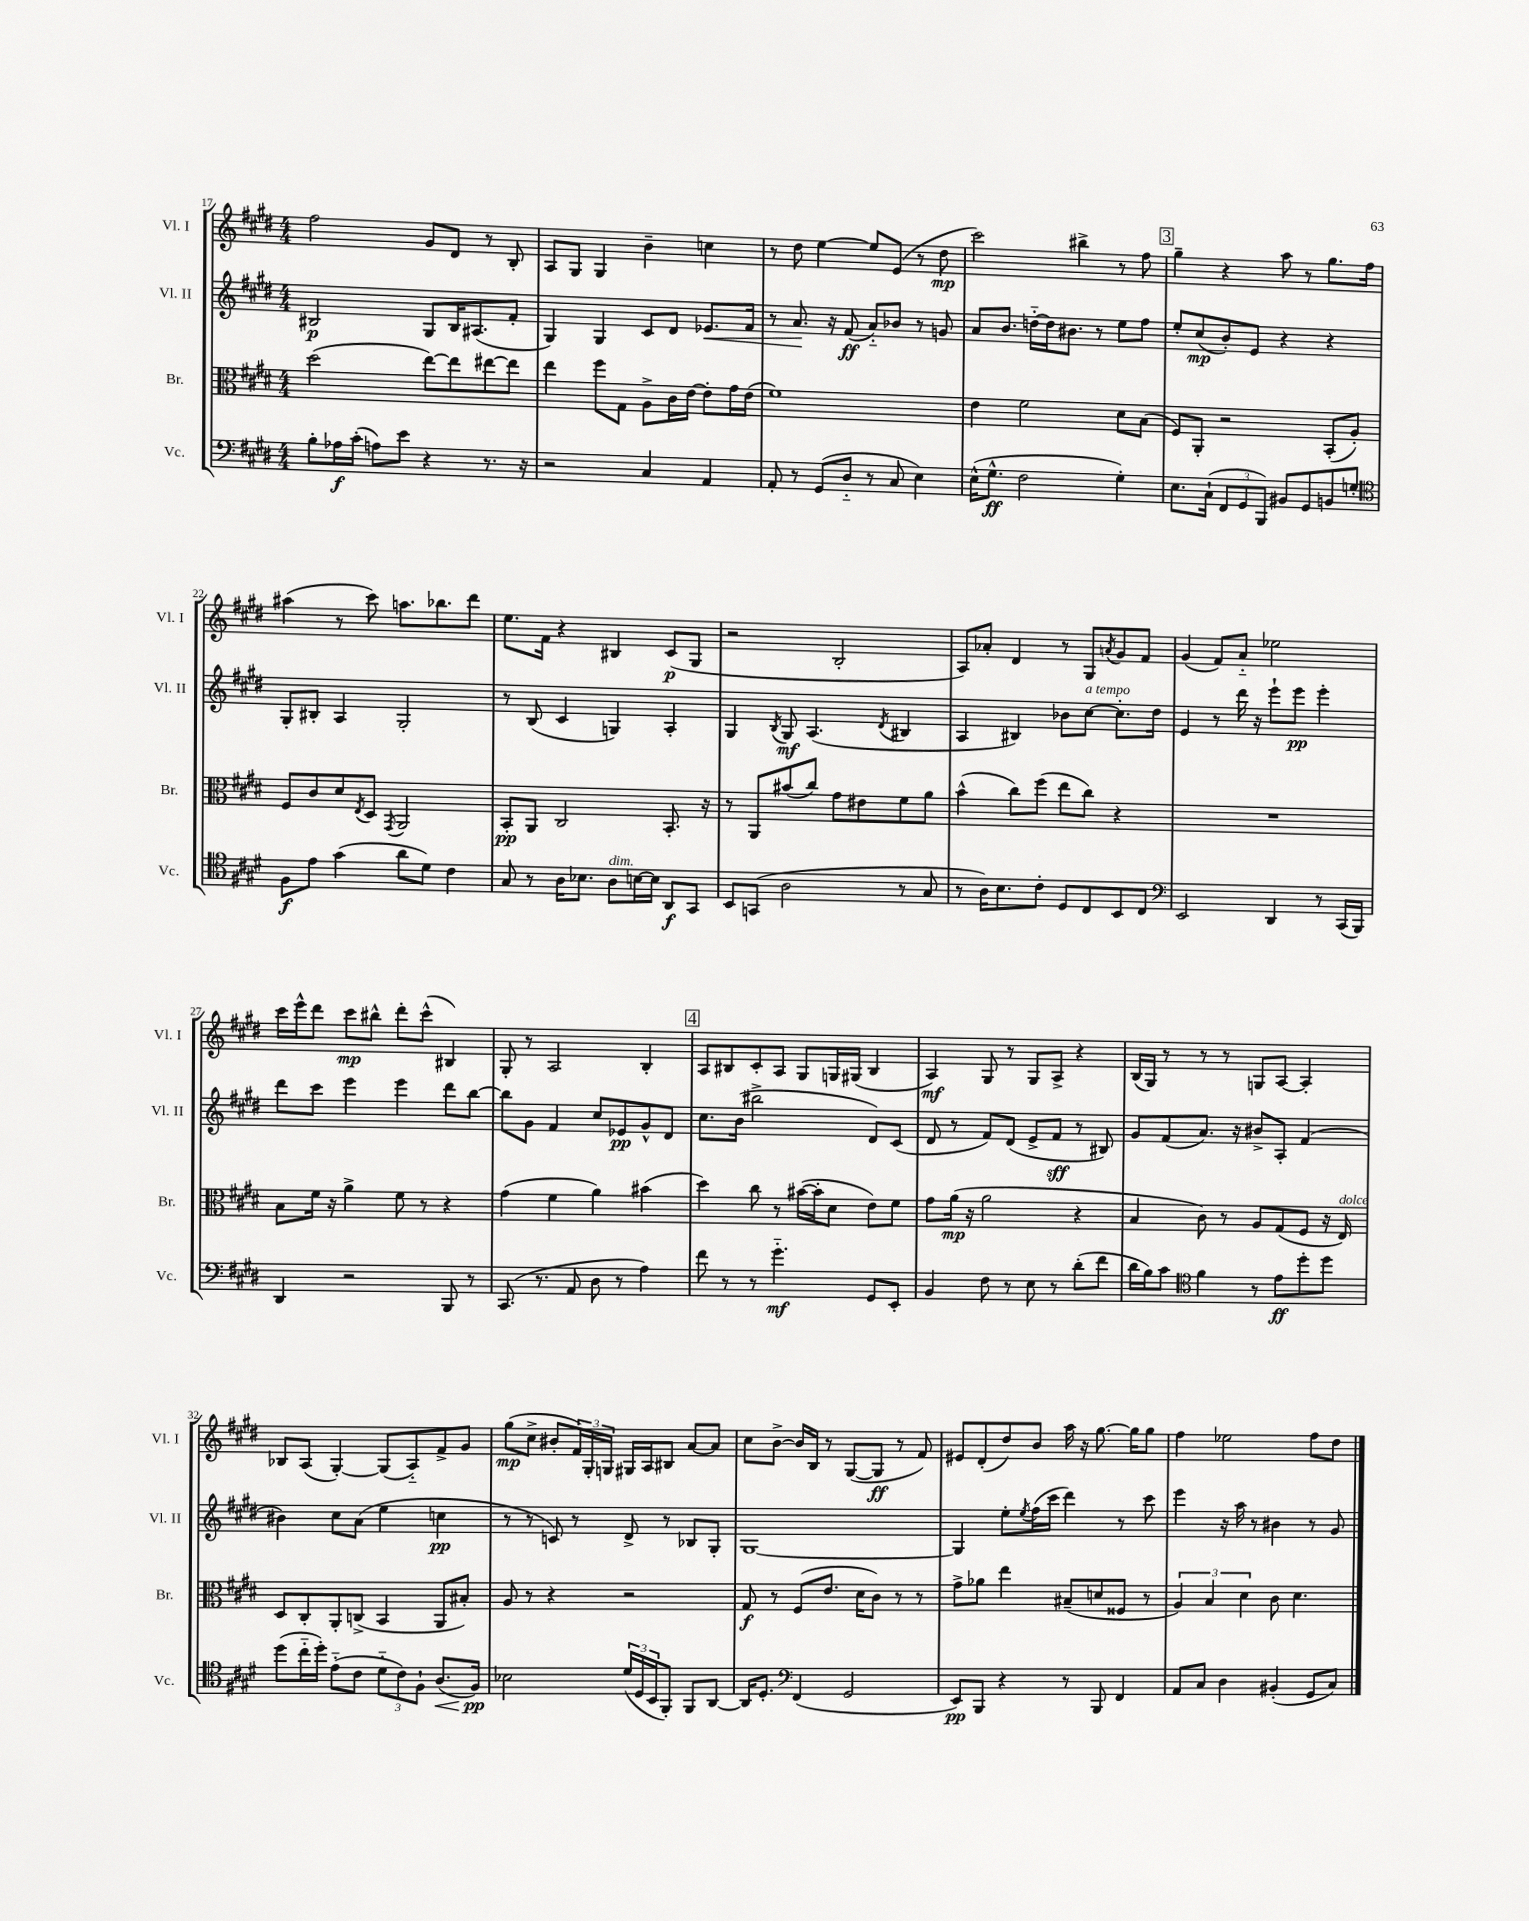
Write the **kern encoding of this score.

**kern	**kern	**kern	**kern
*staff4	*staff3	*staff2	*staff1
*clefF4	*clefC3	*clefG2	*clefG2
*k[f#c#g#d#]	*k[f#c#g#d#]	*k[f#c#g#d#]	*k[f#c#g#d#]
*M4/4	*M4/4	*M4/4	*M4/4
8B'	(2dd#	2B#	2ff#
16A-	.	.	.
(16c#'	.	.	.
8A)	.	.	.
8e	.	.	.
4r	[8ee)	8G#	8g#
.	8ee]	16B#	8d#
.	.	(8.A#	.
8.r	[8ee#	.	8r
.	8ee#]	8f#'	8B'
16r	.	.	.
=	=	=	=
2r	4ee	4G#)	8A
.	.	.	8G#
.	8ff#	4G#	4G#
.	8G#	.	.
4C#	8A^	8c#	4b~
.	16c#	8d#	.
.	[16e	.	.
4AA	8e']	8.e-	4cc
.	16g#	.	.
.	(16e	16f#	.
=	=	=	=
8AA'	1f#)	8r	8r
8r	.	8.a	8dd#
(8GG#	.	.	[4ee
.	.	16r	.
8D#'~	.	(8f#	.
8r	.	8a'~)	8ee]
8C#	.	8b-	(8e
4E)	.	8r	8r
.	.	8g	8dd#
=	=	=	=
(16E^^	4e	8a	2ccc#)
8.G#^^	.	.	.
.	.	8.b	.
2F#	2f#	.	.
.	.	[16dd'~	.
.	.	16dd]	.
.	.	8.b#	.
.	.	.	4bb#^
.	.	8r	.
4G#')	8d#	8ee	8r
.	(8B	8ff#	8ff#
=	=	=	=
8.E	8F#)	8ee'	4gg#~
.	8AA'	(8cc#	.
(16C#`	.	.	.
12FF#	2r	8b')	4r
12GG#	.	.	.
.	.	8e	.
12BBB)	.	.	.
8BB#	.	4r	8aa
8GG#	.	.	8r
8BB	(8BB'	4r	8.gg#
8G'	8A')	.	.
.	.	.	16ff#
=	=	=	=
*clefC4	*	*	*
8F#	8F#	8G#'	(4aa#
8e	8c#	8B#'	.
(4g#	8d#	4A	8r
.	8qE	.	.
.	8D#	.	8ccc#)
.	8qGG#	.	.
8a	2AA	2G#'	8.aa
8d#)	.	.	.
.	.	.	8.bb-
4c#	.	.	.
.	.	.	8ddd#
=	=	=	=
8G#	8BB'	8r	8.ee
8r	8AA	(8B	.
.	.	.	16f#
16A	2C#	4c#	4r
8.B-	.	.	.
8A	.	4G)	4B#
[16B	.	.	.
16B]	.	.	.
8AA	8.BB'	4A'	(8c#
8GG#	.	.	8G#
.	16r	.	.
=	=	=	=
8BB	8r	4G#	2r
(8GG	8AA	.	.
.	.	8qB	.
2A	(8b#	8G#	.
.	8cc#)	(4.A	.
.	8g#	.	2B'
.	8e#	.	.
.	.	8qd#	.
8r	8f#	4B#	.
8G#	8a	.	.
=	=	=	=
8r	(4b^^	4A	8A)
16A)	.	.	8a-'
8.B	.	.	.
.	8cc#)	4B#)	4d#
8c#'	(8ff#	.	.
8D#	8ee	8b-	8r
8C#	8cc#)	[8cc#	8G#
.	.	.	8qa
8BB	4r	8.cc#']	8g#
8C#	.	.	8f#
.	.	16dd#	.
=	=	=	=
*clefF4	*	*	*
2EE	1r	4e	(4g#
.	.	8r	8f#)
.	.	16ddd#	8a'~
.	.	16r	.
4DD#	.	8eee`	2ee-
.	.	8eee	.
8r	.	4eee'	.
(16CC#	.	.	.
16BBB)	.	.	.
=	=	=	=
4DD#	8B	8ddd#	16ccc#
.	.	.	16eee^^
.	16f#	8ccc#	8ddd#
.	16r	.	.
2r	4a^	4eee	8ccc#
.	.	.	8bb#^^
.	8f#	4eee	8ddd#'
.	8r	.	(8ccc#^^
8BBB	4r	8ddd#	4B#)
8r	.	[8bb	.
=	=	=	=
(8.CC#	(4g#	8bb]	8G#'
.	.	8g#	8r
8.r	.	.	.
.	4f#	4f#	2A
8AA	.	.	.
8D#	4a)	8cc#	.
8r	.	8e-	.
4A)	(4b#	8g#^^	4B'
.	.	8d#	.
=	=	=	=
8f#	4dd#)	8.cc#	8A
8r	.	.	8B#
.	.	(16b	.
8r	8cc#	2bb#^	8c#'
4.g#'~	8r	.	8A
.	([16b#	.	8G#
.	16b#']	.	.
.	8d#	.	16G
.	.	.	(16G#
8GG#	8e)	8d#)	4B#
8EE'	8f#	(8c#	.
=	=	=	=
4BB	8g#	8d#	4A)
.	(16a	8r	.
.	16r	.	.
8F#	2a	8f#)	8G#
8r	.	(8d#	8r
8E	.	8e^	8G#
8r	.	8f#	8A^
(8d#'	4r	8r	4r
8f#	.	8B#)	.
=	=	=	=
16d#	4B	8g#	(16B
16B)	.	.	16G#)
8c#	.	(8f#	8r
*clefC4	*	*	*
4f#	8c#)	8.a)	8r
.	8r	.	8r
.	.	16r	.
8r	8A	8b#^	8G
8e	(8G#	8A'	[8A
8dd#'	8F#	(4f#	4A']
8dd#	16r	.	.
.	16E)	.	.
=	=	=	=
(8dd#	8D#	4b#)	8B-
16cc#'~	8C#'	.	(8A
16dd#')	.	.	.
(8e'~	8AA'	8cc#	[4G#')
8c#	(8C^	(8a	.
12d#'~	4BB	4ee	(8G#]
12c#)	.	.	.
.	.	.	8A'~)
12F#`	.	.	.
(8.A	8AA	4cc	8f#^
.	8B#')	.	8g#
16F#)	.	.	.
=	=	=	=
2B-	8A	8r	(8gg#
.	8r	8r	8cc#^
.	4r	8c)	8b#'
.	.	8r	24f#)
.	.	.	24G#'
.	.	.	24G
(24d#	2r	8d#^	16G#
24D#	.	.	.
.	.	.	16A
24BB	.	.	.
8FF#')	.	8r	8B#
8FF#	.	8B-	[8a
[8AA	.	8G#'	8a]
=	=	=	=
16AA]	8G#	[1G#	8cc#
8.D#'	.	.	.
.	8r	.	[8b^
*clefF4	*	*	*
(4FF#	(8F#	.	16b]
.	.	.	16B
.	8.e	.	8r
2GG#	.	.	([8G#
.	16d#	.	.
.	8c#)	.	8G#]
.	8r	.	8r
.	8r	.	8f#)
=	=	=	=
8EE)	8g#^	4G#]	8e#
8BBB	8a-	.	(8d#'
4r	4ee	8ee'	8dd#)
.	.	8qee	.
.	.	(16ff#	8b
.	.	16ccc#	.
8r	(8B#~	4ddd#)	16aa
.	.	.	16r
8BBB	8d	.	[8.gg#
4FF#	8F##	8r	.
.	.	.	16gg#]
.	8r	8ccc#	8gg#
=	=	=	=
8AA	6A)	4eee	4ff#
8C#	.	.	.
.	6B	.	.
4D#	.	16r	2ee-
.	.	16aa	.
.	6d#	.	.
.	.	8r	.
(4BB#'	8c#	4b#	.
.	4.d#	.	.
8GG#	.	8r	8ff#
8C#)	.	8g#	8dd#
==	==	==	==
*-	*-	*-	*-
